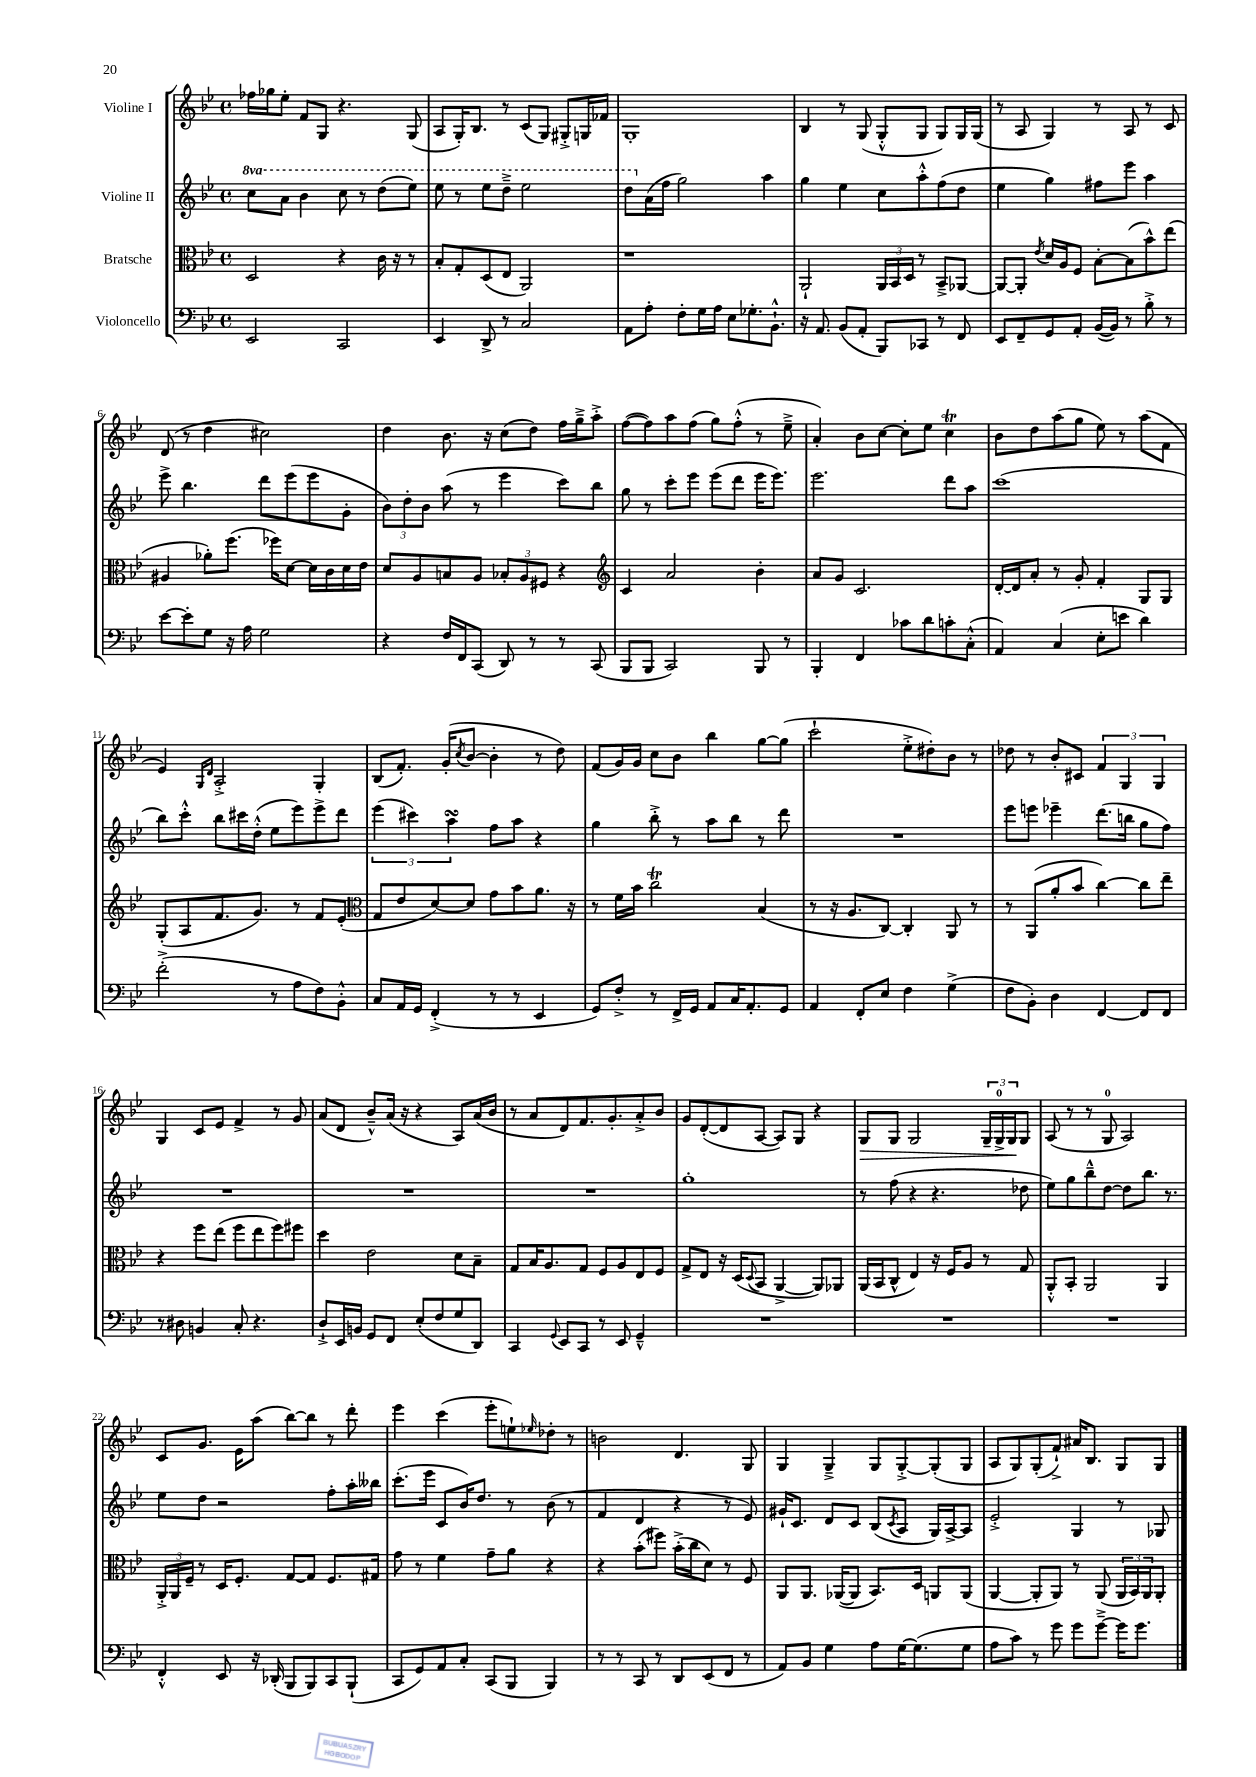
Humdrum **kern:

**kern	**kern	**kern	**kern
*staff4	*staff3	*staff2	*staff1
*clefF4	*clefC3	*clefG2	*clefG2
*k[b-e-]	*k[b-e-]	*k[b-e-]	*k[b-e-]
*M4/4	*M4/4	*M4/4	*M4/4
*met(c)	*met(c)	*met(c)	*met(c)
2EE-/	2D/	8ccc\L	16ff-\LL
.	.	.	16gg-\J
.	.	8aa\J	8ee-'\J
.	.	4bb-\	8f/L
.	.	.	8G/J
2CC/	4r	8ccc\	4.r
.	.	8r	.
.	16c\	(8ddd\L	.
.	16r	.	.
.	8r	8eee-\J)	(8G/
=	=	=	=
4EE-/	8B-'/L	8eee-\	8A/L
.	8G'/	8r	16G'/K)
.	.	.	8.B-/J
8DD^/	(8D/	8eee-\L	.
8r	8E-/J	8ddd~^\J	8r
2C/	2AA/)	2eee-\	(8c/L
.	.	.	8G/J)
.	.	.	8G#'^/L
.	.	.	16G/L
.	.	.	16f-/JJ
=	=	=	=
8AA\L	1r	8ddd\L	1G'
8A'\J	.	(16a\L	.
.	.	16ff\JJ	.
8F'\L	.	2gg\)	.
16G\L	.	.	.
16A\JJ	.	.	.
8E-\L	.	.	.
8.G-'\	.	.	.
.	.	4aa\	.
8.BB-`^^\J	.	.	.
=	=	=	=
16r	2AA`/	4gg\	4B-/
8.AA/	.	.	.
(8BB-/L	.	4ee-\	8r
8AA'/J	.	.	(8G/
8BBB-/L)	24AA/LL	8cc\L	8G'^^/L
.	24BB-/	.	.
.	24D/JJ	.	.
8CC-/J	8r	8aa'^^\	8G/J
8r	8BB-~^/L	(8ff\	8G/L)
8FF/	[8AA-/J	8dd\J	16G/L
.	.	.	(16G/JJ
=	=	=	=
8EE-/L	8AA-/_L	4ee-\	8r
8FF~/	8AA-'/]J	.	8A/
.	8qe-/	.	.
8GG/	16d/LL	4gg\)	4G/)
.	16A/J	.	.
8AA'/J	8F/J	.	.
([16BB-/LL	[8B-'\L	8ff#\L	8r
16BB-/]JJ)	.	.	.
8r	(8B-\]	8eee-\J	8A/
8B-'^\	8b-^^\)	4aa\	8r
8r	(8ee-\J	.	8c/
=	=	=	=
[8e-\L	4A#/	8eee-^\	(8d/
8e-'\]	.	4.bb-\	8r
8G\J	8a-'\L)	.	4dd\
16r	(8.ff\J	.	.
16A\	.	.	.
2G\	.	8ddd\L	2cc#\)
.	16ff-\LK)	.	.
.	[8d\J	(8eee-\	.
.	16d\]LL	8eee-\	.
.	16c\	.	.
.	16d\	8g'\J	.
.	16e-\JJ	.	.
=	=	=	=
4r	8d/L	12b-\L)	4dd\
.	.	12dd'\	.
.	8A/	.	.
.	.	12b-\J	.
16F/LL	8B/	(8aa\	8.b-\
16FF/J	.	.	.
(8CC/J	8A/J	8r	.
.	.	.	16r
8DD/)	12B-'/L	4eee-\	(8cc\L
.	12A/	.	.
8r	.	.	8dd\J)
.	12F#/J	.	.
8r	4r	8ccc\L)	16ff\LL
.	.	.	16gg~^\J
(8CC/	.	8bb-\J	8aa'^\J
=	=	=	=
*	*clefG2	*	*
8BBB-/L	4c/	8gg\	([8ff\L
8BBB-/J	.	8r	8ff\])
2CC/)	2a/	8ccc'\L	8aa\
.	.	8eee-\J	(8ff\J
.	.	(8eee-\L	8gg\L)
.	.	8ddd\J	(8ff'^^\J
8BBB-/	4b-'\	16eee-\LK	8r
.	.	8.eee-\J)	.
8r	.	.	8ee-~^\
=	=	=	=
4BBB-'/	8a/L	2.eee-\	4a'/)
.	8g/J	.	.
4FF/	2.c/	.	8b-\L
.	.	.	[8cc\J
8c-\L	.	.	8cc'\]L
8d\	.	.	8ee-\J
8c'\	.	8ddd\L	4cc\
(8C'^^\J	.	8aa\J	.
=	=	=	=
4AA/)	[16d'/LL	(1ccc	8b-\L
.	16d/]J	.	.
.	8a'/J	.	8dd\
(4C/	8r	.	(8aa\
.	8g'/	.	8gg\J
8E-'\L	4f'/	.	8ee-\)
8e\J	.	.	8r
4d\)	8G/L	.	(8aa\L
.	8G/J	.	8f\J
=	=	=	=
(2f'^\	(8G'/L	8bb-\L)	4e-/)
.	8A/	8ccc'^^\J	.
.	.	.	16qqG/LL
.	.	.	16qqd/JJ
.	8.f/	8bb-\L	2A'^/
.	.	16ccc#\L	.
.	8.g/J)	(16dd'^^\JJ	.
8r	.	8ee-\L	.
8A\L	8r	8eee-\)	.
8F\)	8f/L	8eee-^\	4G'/
8BB-'^^\J	(8e-'/J	8ddd\J	.
=	=	=	=
*	*clefC3	*	*
8C/L	8G/L	(6eee-\	(8B-/L
16AA/L	8e-/	.	8.f'/J)
.	.	6ccc#\)	.
16GG/JJ	.	.	.
(4FF'^/	[8d/)	.	.
.	.	.	(16g'/LK
.	.	6aa\	.
.	.	.	8qcc/
.	8d/]J	.	[8b-/J
8r	8g\L	8ff\L	4b-'\]
8r	8b-\	8aa\J	.
4EE-/	8.a\J	4r	8r
.	.	.	8dd\)
.	16r	.	.
=	=	=	=
8GG/L)	8r	4gg\	(8f/L
8F'^/J	16f\LL	.	16g/L)
.	16b-\JJ	.	16g/JJ
8r	2cc\	8bb-'^\	8cc\L
16FF^/LL	.	8r	8b-\J
16GG/JJ	.	.	.
8AA/L	.	8aa\L	4bb-\
16C/K	.	8bb-\J	.
8.AA'/	.	.	.
.	(4B-/	8r	[8gg\L
8GG/J	.	8ddd\	(8gg\]J
=	=	=	=
4AA/	8r	1r	2ccc`\
.	16r	.	.
.	8.A/L	.	.
8FF'/L	.	.	.
8E-/J	[8C/J)	.	.
4F\	4C'/]	.	8ee-'^\L
.	.	.	8dd#'\)
(4G^\	8AA/	.	8b-\J
.	8r	.	8r
=	=	=	=
8F\L	8r	8eee-\L	8dd-\
8BB-'\J)	(8AA/L	8eee\J	8r
4D\	8a'/	4eee-~\	8b-'/L
.	8b-/J	.	8c#/J
[4FF/	[4cc\)	(8.ddd\L	6f/
.	.	.	6G/
.	.	16bb\Jk	.
8FF/]L	8cc\]L	8gg\L	.
.	.	.	6G/
8FF/J	8ee-~\J	8ff\J)	.
=	=	=	=
8r	4r	1r	4G/
8D#\	.	.	.
4BB/	8ff\L	.	8c/L
.	(8ee-\J	.	8e-/J
8C'/	8ff\L	.	4f^/
4.r	8ee-\	.	.
.	8ff\)	.	8r
.	8ff#\J	.	8g/
=	=	=	=
8D`^/L	4dd\	1r	(8a/L
16EE-/L	.	.	8d/J
16BB/JJ	.	.	.
8GG/L	2e-\	.	8b-~^^/L)
8FF/J	.	.	(16a/Jk
.	.	.	16r
(8E-'/L	.	.	4r
8F/	.	.	.
8G/	8d\L	.	8A/L)
8DD/J)	8B-~\J	.	(16a/L
.	.	.	16b-/JJ
=	=	=	=
4CC/	8G/L	1r	8r
.	16B-/K	.	8a/L
.	8.A/	.	.
8qqGG/	.	.	.
8EE-/L	.	.	8d/)
8CC/J	8G/J	.	8.f/
8r	8F/L	.	.
.	.	.	8.g'/
8EE-/	8A/	.	.
4GG~^^/	8E-/	.	8a'^/
.	8F/J	.	8b-/J
=	=	=	=
1r	8G^/L	1gg'	8g/L
.	8E-/J	.	([8d'/
.	16r	.	8d/]
.	(16D/LK	.	.
.	8qqD/	.	.
.	8BB-/J	.	[8A/J
.	[4AA^/	.	8A/]L)
.	.	.	8G/J
.	8AA/]L)	.	4r
.	8AA-/J	.	.
=	=	=	=
1r	(16AA/LL	8r	8G/L
.	16BB-/J	.	.
.	8C^^/J	(8ff\	8G/J
.	4E-/)	4r	2G/
.	16r	4.r	.
.	16F/LK	.	.
.	8A/J	.	.
.	8r	.	24G~/LL
.	.	.	24G^/
.	.	.	24G/J
.	8G/	8dd-\	8G/J
=	=	=	=
1r	8AA'^^/L	8ee-\L)	(8A/
.	8BB-'/J	8gg\	8r
.	2AA/	8bb-~^^\	8r
.	.	[8dd\J	8G/
.	.	8dd\]L	2A/)
.	.	8.bb-\J	.
.	4AA/	.	.
.	.	8.r	.
=	=	=	=
4FF'^^/	24AA'^/LL	8ee-\L	8c/L
.	24AA/	.	.
.	24F~/JJ	.	.
.	8r	8dd\J	8.g/J
8EE-/	16D/LK	2r	.
.	8.F'/J	.	16e-\LK
16r	.	.	(8aa\J
(16DD-'/	.	.	.
8BBB-/L	[8G/L	.	[8bb-\L)
8BBB-/)	8G/]J	.	8bb-\]J
8CC/	8.F/L	8ff'\L	8r
(8BBB-`/J	.	16aa'\L	8ddd'\
.	16G#/Jk	16bb--\JJ	.
=	=	=	=
8CC/L	8g\	(8.ccc'\L	4eee-\
8GG/)	8r	.	.
.	.	16eee-\Jk	.
8AA/	4f\	8c/L	(4ccc\
8C'/J	.	16b-/K)	.
.	.	8.dd/J	.
(8CC/L	8g~\L	.	8eee-'\L
8BBB-/J	8a\J	8r	8ee`\)
.	.	.	16qqee-/
4BBB-/)	4r	(8b-\	8dd-'\J
.	.	8r	8r
=	=	=	=
8r	4r	4f/	2b\
8r	.	.	.
8CC/	(8b-'\L	4d/	.
8r	8ff#\J)	.	.
8DD/L	(16b-'^\LL	4r	4.d/
.	16cc\J	.	.
(8EE-/	8d\J)	.	.
8FF/J	8r	8r	.
8r	8F/	8e-/)	8G/
=	=	=	=
8AA/L)	8AA/L	16g#`/LK	4G/
.	.	8.c/J	.
8BB-/J	8.AA/J	.	.
4G\	.	8d/L	4G~^/
.	([16AA-/LK	.	.
.	8AA-/]J	8c/J	.
8A\L	8.BB-/L)	(8B-/L	8G/L
.	.	8qc/	.
[16G\K	.	8A/J	[8G'^/
(8.G\]	16D/Jk	.	.
.	8AA/L	16G/LL)	(8G'/]
.	.	[16A^/J	.
8G\J	(8AA/J	8A/]J	8G/J
=	=	=	=
8A\L	[4AA/	2e-'^/	8A/L
8c\J)	.	.	8G/)
8r	8AA'/]L	.	(8G'/
8g\	8AA/J)	.	8f`^/J)
8g\L	8r	4G/	16a#/LK
.	.	.	8.B-/J
[8g~^\J	(8AA/	.	.
16g\]LK	24AA/LL	8r	8G/L
.	24BB-/)	.	.
8.g\J	.	.	.
.	24AA/J	.	.
.	8AA'/J	8G-/	8G/J
==	==	==	==
*-	*-	*-	*-
